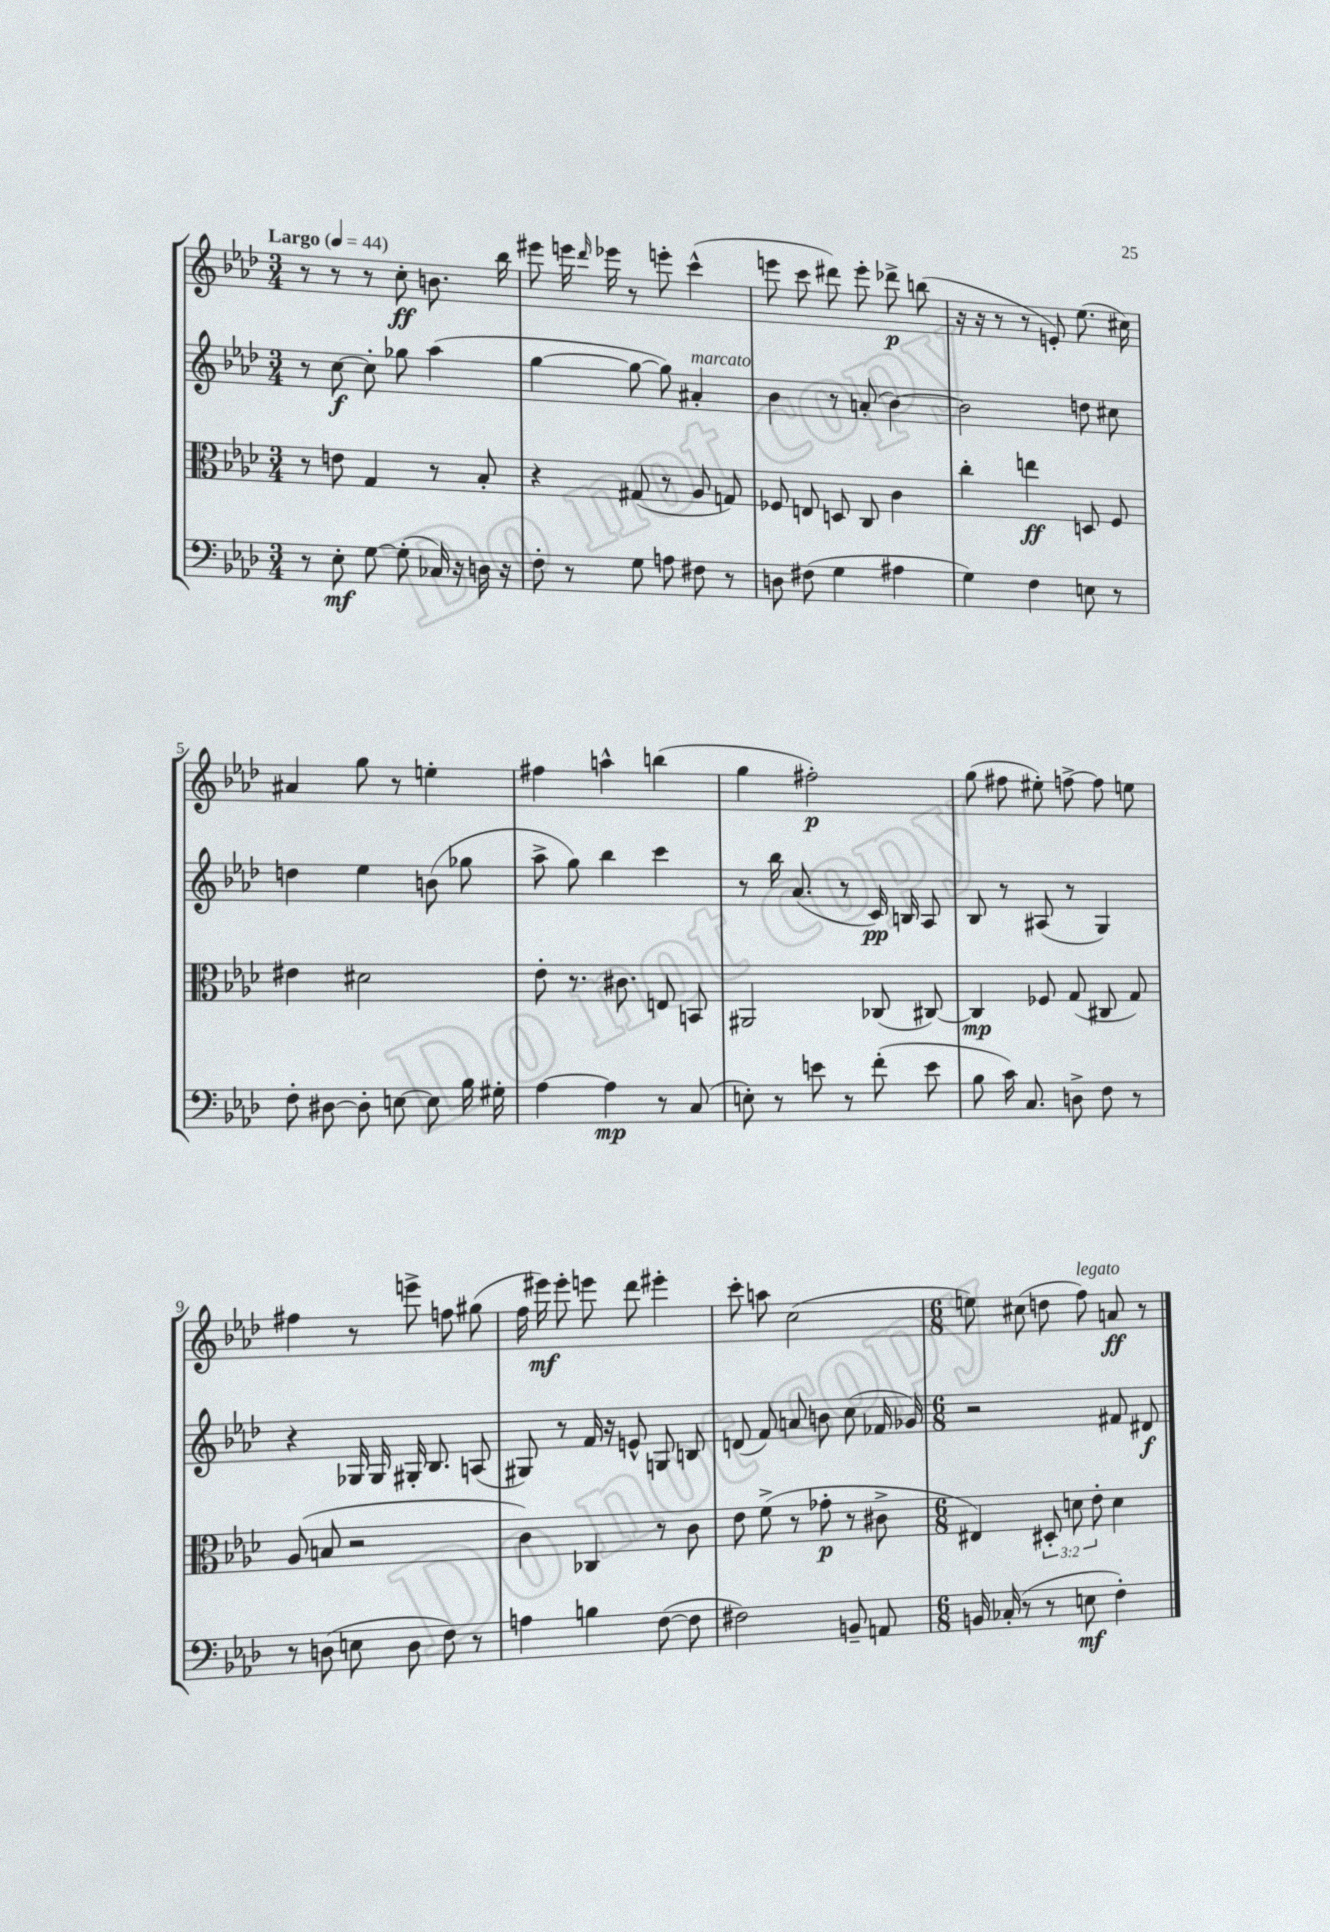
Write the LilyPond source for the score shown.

<<
\new StaffGroup <<
\new Staff = "s0" {
    \clef treble \key aes \major \numericTimeSignature \time 3/4 \tempo "Largo" 4 = 44
    \autoBeamOff r8 r8 r8 c''8-.\ff b'8. bes''16 |
    eis'''8 e'''16 \grace { des'''16 } ees'''16 r8 e'''8-. c'''4-^( |
    e'''8 c'''8 dis'''8) e'''8-. des'''8->\p b''8( |
    r16 r16 r8 r8 e'8-.) ees''8.( cis''16) |
    ais'4 g''8 r8 e''4-. |
    fis''4 a''4-^ b''4( |
    g''4 fis''2-.\p) |
    g''8( fis''8 eis''8-.) f''8~-> f''8 e''8 |
    fis''4 r8 e'''8-> f''8 gis''8( |
    f''16 eis'''16\mf) eis'''8-. e'''8 des'''8 eis'''4-. |
    c'''8-. a''8 c''2( |
    \numericTimeSignature \time 6/8 e''8) cis''8( d''8 f''8^\markup { \italic "legato" }) a'8\ff r8 \bar "|." |
}
\new Staff = "s1" {
    \clef treble \key aes \major \numericTimeSignature \time 3/4
    \autoBeamOff r8 c''8~\f c''8-. ges''8 aes''4( |
    g''4~ g''8~ g''8) ais'4-.^\markup { \italic "marcato" } |
    bes'4 r8 a'8-.( bes'4~) |
    bes'2 d''8 cis''8 |
    d''4 ees''4 b'8( ges''8 |
    aes''8-> g''8) bes''4 c'''4 |
    r8 bes''16 aes'8.( r8 c'16\pp) b16 aes8 |
    bes8 r8 ais8( r8 g4) |
    r4 ges16 ges16 gis16-. bes8. a8( |
    gis8) r8 f'16 r16 e'8-^ g8 b8 |
    d'8( f'8) a'8 b'8 c''8( fes'16 ges'16) |
    \numericTimeSignature \time 6/8 r2 fis'8 dis'8\f \bar "|." |
}
\new Staff = "s2" {
    \clef alto \key aes \major \numericTimeSignature \time 3/4 \override Staff.TupletNumber.text = #tuplet-number::calc-fraction-text
    \autoBeamOff r8 e'8 g4 r8 bes8-. |
    r4 gis8( r8 aes8 g8) |
    fes8 e8 d8 c8 c'4 |
    c''4-. e''4\ff d8 f8 |
    eis'4 dis'2 |
    ees'8-. r8. cis'8. e8 b,8 |
    ais,2 ces8( cis8~) |
    cis4\mp fes8 g8( cis8 g8) |
    aes8( b8 r2 |
    c'4) ces4 r8 c'8 |
    ees'8 f'8->( r8 ges'8-.\p r8 cis'8-> |
    \numericTimeSignature \time 6/8 eis4) \tuplet 3/2 { dis8-. d'8 ees'8-. } d'4 \bar "|." |
}
\new Staff = "s3" {
    \clef bass \key aes \major \numericTimeSignature \time 3/4
    \autoBeamOff r8 ees8-.\mf g8~ g8-.( ces16) r16 d16 r16 |
    f8-. r8 g8 a8 fis8 r8 |
    d8 fis8( g4 ais4 |
    g4) f4 e8 r8 |
    f8-. dis8~ dis8-. e8~ e8 bes16 gis16-. |
    aes4~ aes4\mp r8 c8( |
    e8-.) r8 e'8 r8 f'8-.( e'8 |
    bes8 c'16) c8. d8-> f8 r8 |
    r8 d8( e8 d8 f8) r8 |
    a4 b4 f8~( f8 |
    fis2) b,8-- a,8 |
    \numericTimeSignature \time 6/8 b,16 ces16-.( r8 r8 e8\mf f4-.) \bar "|." |
}
>>
>>
